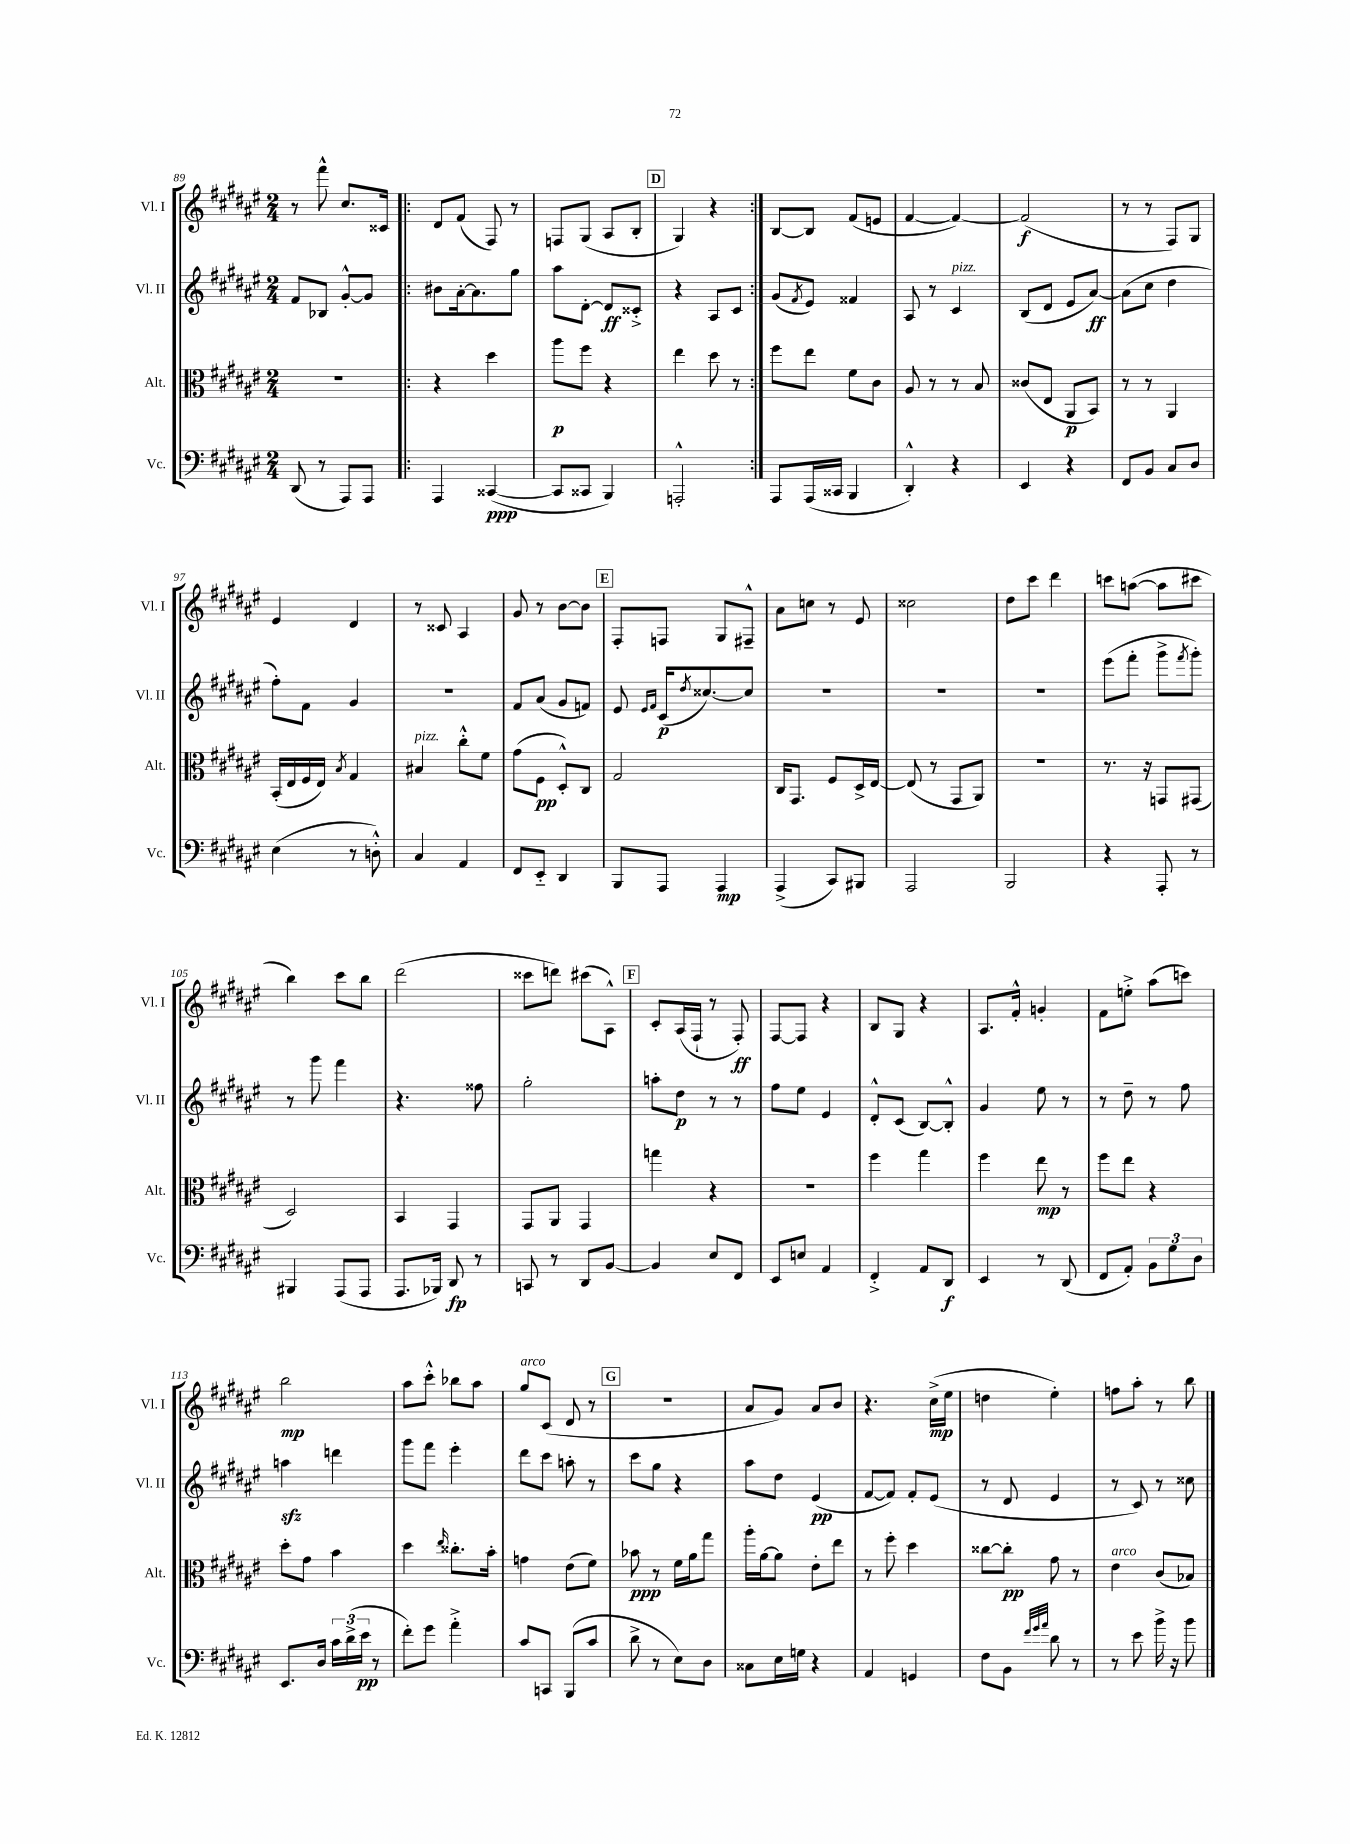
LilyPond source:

<<
\new StaffGroup <<
\new Staff = "s0" \with { instrumentName = "Vl. I" shortInstrumentName = "Vl. I" } {
    \clef treble \key fis \major \numericTimeSignature \time 2/4
    r8 fis'''8-^ cis''8. cisis'16 |
    \repeat volta 2 { dis'8 fis'8( fis8) r8 |
    f8 gis8( ais8 b8-. |
    \mark \markup { \box "D" } gis4) r4 | }
    b8~ b8 fis'8( e'8 |
    fis'4~ fis'4~) |
    fis'2\f( |
    r8 r8 fis8) gis8 |
    eis'4 dis'4 |
    r8 cisis'8 ais4 |
    gis'8 r8 b'8~ b'8 |
    \mark \markup { \box "E" } fis8-. f8 gis8 fis8---^ |
    ais'8 c''8 r8 eis'8 |
    cisis''2 |
    dis''8 cis'''8 dis'''4 |
    c'''8 a''8~( a''8 cis'''8 |
    b''4) cis'''8 b''8 |
    dis'''2( |
    cisis'''8 d'''8) cis'''8( ais8-^) |
    \mark \markup { \box "F" } cis'8-. ais16( fis16-! r8 fis8-.\ff) |
    fis8~ fis8 r4 |
    b8 gis8 r4 |
    ais8. fis'16-.-^ g'4-. |
    fis'8 e''8-.-> ais''8( c'''8) |
    b''2\mp |
    ais''8 cis'''8-.-^ bes''8 ais''8 |
    gis''8^\markup { \italic "arco" } cis'8( dis'8 r8 |
    \mark \markup { \box "G" } r2 |
    ais'8 gis'8) ais'8 b'8 |
    r4. cis''16->\mp( eis''16 |
    d''4 eis''4-.) |
    f''8 ais''8-. r8 b''8 \bar "|." |
}
\new Staff = "s1" \with { instrumentName = "Vl. II" shortInstrumentName = "Vl. II" } {
    \clef treble \key fis \major \numericTimeSignature \time 2/4
    fis'8 bes8 gis'8~-.-^ gis'8 |
    \repeat volta 2 { bis'8 ais'16~-. ais'8. gis''8 |
    ais''8 dis'8~-. dis'8\ff cisis'8-.-> |
    \mark \markup { \box "D" } r4 ais8 cis'8 | }
    gis'8( \acciaccatura { fis'8 } eis'8) fisis'4 |
    ais8 r8 cis'4^\markup { \italic "pizz." } |
    b8( dis'8 eis'8 ais'8~\ff) |
    ais'8( cis''8 dis''4 |
    fis''8-.) fis'8 gis'4 |
    R2 |
    fis'8 ais'8( gis'8 f'8) |
    \mark \markup { \box "E" } eis'8 \grace { eis'16 fis'16 } cis'16\p( \acciaccatura { dis''8 } cisis''8.~) cisis''8 |
    R2 |
    R2 |
    R2 |
    eis'''8( fis'''8-. gis'''8-> \acciaccatura { fis'''8 } gis'''8-.) |
    r8 gis'''8 fis'''4 |
    r4. fisis''8 |
    gis''2-. |
    \mark \markup { \box "F" } a''8-. dis''8\p r8 r8 |
    fis''8 eis''8 eis'4 |
    dis'8-.-^ cis'8( b8~) b8-.-^ |
    gis'4 eis''8 r8 |
    r8 dis''8-- r8 fis''8 |
    a''4\sfz d'''4 |
    gis'''8 fis'''8 eis'''4-. |
    dis'''8 cis'''8 a''8-. r8 |
    \mark \markup { \box "G" } cis'''8 gis''8 r4 |
    ais''8 dis''8 eis'4\pp( |
    fis'8~ fis'8) fis'8-. eis'8( |
    r8 dis'8 eis'4 |
    r8 cis'8) r8 cisis''8 \bar "|." |
}
\new Staff = "s2" \with { instrumentName = "Alt." shortInstrumentName = "Alt." } {
    \clef alto \key fis \major \numericTimeSignature \time 2/4
    r2 |
    \repeat volta 2 { r4 dis''4 |
    ais''8\p fis''8 r4 |
    \mark \markup { \box "D" } eis''4 dis''8 r8 | }
    fis''8 eis''8 fis'8 cis'8 |
    ais8 r8 r8 b8 |
    cisis'8( eis8 ais,8\p b,8) |
    r8 r8 ais,4 |
    b,16-.( eis16 fis16 eis16) \acciaccatura { b8 } gis4 |
    bis4^\markup { \italic "pizz." } cis''8-.-^ fis'8 |
    gis'8( fis8\pp dis8-.-^) cis8 |
    \mark \markup { \box "E" } gis2 |
    cis16 gis,8. fis8 dis16-> eis16~ |
    eis8( r8 gis,8 ais,8) |
    R2 |
    r8. r16 g,8 gis,8( |
    dis2) |
    b,4 gis,4 |
    gis,8 ais,8 gis,4 |
    \mark \markup { \box "F" } g''4 r4 |
    R2 |
    fis''4 gis''4 |
    fis''4 eis''8\mp r8 |
    fis''8 eis''8 r4 |
    dis''8-. gis'8 b'4 |
    dis''4 \grace { eis''16 } cisis''8.-. b'16-. |
    g'4 eis'8( fis'8) |
    \mark \markup { \box "G" } bes'8\ppp r8 fis'16 ais'16 gis''8 |
    ais''16-. ais'16~ ais'8 eis'8-. eis''8 |
    r8 fis''8-. dis''4 |
    cisis''8~ cisis''8-.\pp gis'8 r8 |
    eis'4^\markup { \italic "arco" } cis'8( bes8) \bar "|." |
}
\new Staff = "s3" \with { instrumentName = "Vc." shortInstrumentName = "Vc." } {
    \clef bass \key fis \major \numericTimeSignature \time 2/4
    dis,8( r8 ais,,8) ais,,8 |
    \repeat volta 2 { ais,,4 cisis,4~\ppp( |
    cisis,8 cisis,8 b,,4) |
    \mark \markup { \box "D" } a,,2-.-^ | }
    ais,,8 ais,,16( cisis,16 b,,4 |
    dis,4-.-^) r4 |
    eis,4 r4 |
    fis,8 b,8 cis8 dis8 |
    eis4( r8 d8-.-^) |
    cis4 ais,4 |
    fis,8 eis,8-_ dis,4 |
    \mark \markup { \box "E" } b,,8 ais,,8 ais,,4\mp |
    ais,,4->( cis,8) bis,,8 |
    ais,,2 |
    b,,2 |
    r4 ais,,8-. r8 |
    bis,,4 ais,,8( ais,,8 |
    ais,,8. bes,,16) dis,8\fp r8 |
    c,8 r8 dis,8 b,8~ |
    \mark \markup { \box "F" } b,4 eis8 fis,8 |
    eis,8 e8 ais,4 |
    fis,4-.-> ais,8 dis,8\f |
    eis,4 r8 dis,8( |
    fis,8 ais,8-.) \tuplet 3/2 { b,8 gis8 dis8 } |
    eis,8. dis16 \tuplet 3/2 { cis'16 dis'16->( eis'16\pp } r8 |
    fis'8-.) gis'8 ais'4-.-> |
    cis'8 c,8 b,,8( cis'8 |
    \mark \markup { \box "G" } dis'8-> r8 eis8) dis8 |
    cisis8 eis16 g16 r4 |
    ais,4 g,4 |
    fis8 b,8 \grace { fis'32 gis'32 ais'32 } dis'8 r8 |
    r8 eis'8 b'16-> r16 b'8 \bar "|." |
}
>>
>>
\layout { \context { \Score currentBarNumber = #89 } }
